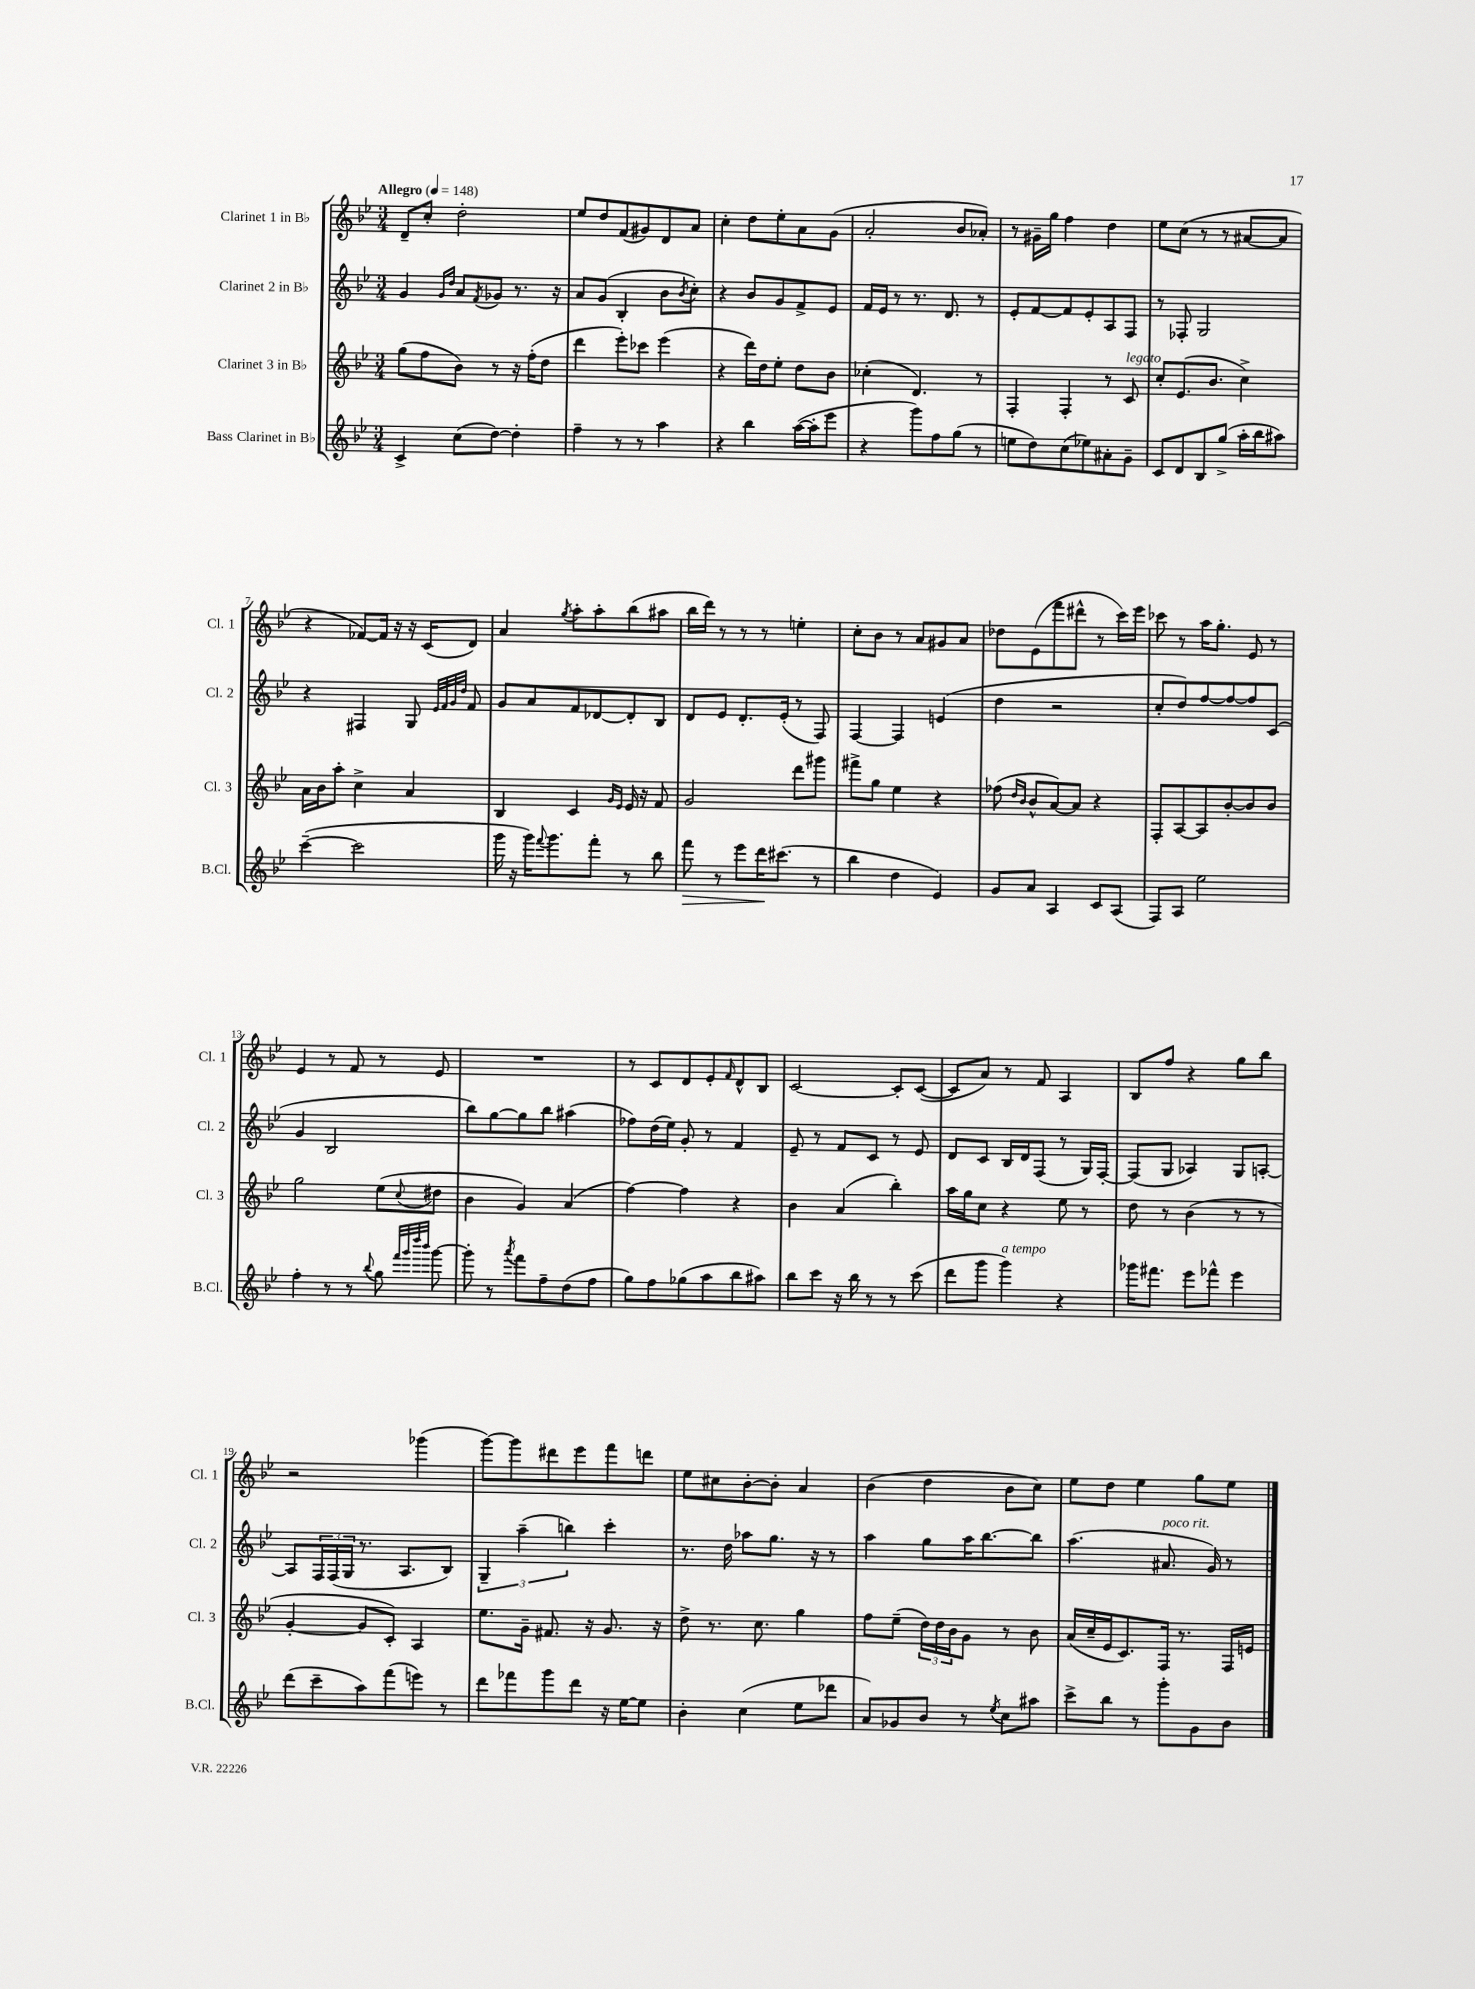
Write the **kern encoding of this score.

**kern	**dynam	**kern	**kern	**kern
*part4	*part4	*part3	*part2	*part1
*staff4	*staff4	*staff3	*staff2	*staff1
*I"Bass Clarinet in B♭	*	*I"Clarinet 3 in B♭	*I"Clarinet 2 in B♭	*I"Clarinet 1 in B♭
*I'B.Cl.	*	*I'Cl. 3	*I'Cl. 2	*I'Cl. 1
*clefG2	*	*clefG2	*clefG2	*clefG2
*k[b-e-]	*	*k[b-e-]	*k[b-e-]	*k[b-e-]
*M3/4	*	*M3/4	*M3/4	*M3/4
*MM148	*	*MM148	*MM148	*MM148
=1	=1	=1	=1	=1
!	!	!	!	!LO:TX:a:B:t=Allegro
4c^/	.	(8gg\L	4g/	8d~/L
.	.	8ff\	.	8cc'/J
.	.	.	16qqg/LL	.
.	.	.	16qqdd/JJ	.
(8cc\L	.	8b-\J)	8a/L	2dd'\
.	.	.	8qf/	.
[8dd\J)	.	8r	8g-X/J	.
4dd'\]	.	16r	8.r	.
.	.	(16ff'\KL	.	.
.	.	8dd\J	.	.
.	.	.	16r	.
=2	=2	=2	=2	=2
4ff~\	.	4ddd\	8a/L	8ee-/L
.	.	.	(8g/J	8dd/
8r	.	8eee-'\L)	4B-'/	(8f/
8r	.	8ccc-X\J	.	8g#X/)
4aa\	.	(4eee-\	8b-\L	8d/
.	.	.	8qb-/	.
.	.	.	8cc'\J)	8a/J
=3	=3	=3	=3	=3
4r	.	4r	4r	4cc'\
4bb-\	.	16ddd\LL)	8b-/L	8dd\L
.	.	16dd\J	.	.
.	.	8ee-'\J	8g/	8ee-'\
([16aa\LL	.	8dd\L	8f^/	8a\
16aa'\J]	.	.	.	.
8eee-\J	.	8b-\J	8e-/J	(8g\J
=4	=4	=4	=4	=4
4r	.	(4cc-X'\	16f/LL	2a'/
.	.	.	16e-/JJ	.
.	.	.	8r	.
8ggg\L)	.	4.d/)	8.r	.
8ff\	.	.	.	.
.	.	.	8.d/	.
(8gg\J	.	.	.	8b-/L
8r	.	8r	8r	8a-X'/J)
=5	=5	=5	=5	=5
8een\L	.	4F'/	8e-'/L	8r
8dd\)	.	.	[8f/	16g#X~\LL
.	.	.	.	16gg\JJ
(8cc\	.	4F'/	8f/]	4ff\
8ee-X\)	.	.	8e-'/	.
8a#X'\	.	8r	8A/	4dd\
!	!	!LO:TX:a:i:t=legato	!	!
8g~\J	.	8c/	8F/J	.
=6	=6	=6	=6	=6
8c/L	.	8cc'/L	8r	8ee-\L
8d/	.	(8.e-/	8F-X'/	(8cc\J
8B-/	.	.	2G/	8r
.	.	8.b-/J	.	.
(8gg^/J	.	.	.	8r
16aa'\LL	.	4cc^\)	.	[8a#X/L
16bb-\J	.	.	.	.
8aa#X\J)	.	.	.	8a#/J]
!!LO:LB:g=z
=7	=7	=7	=7	=7
([4ccc~\	.	16a\LL	4r	4r
.	.	16b-\J	.	.
.	.	8aa'\J	.	.
2ccc\]	.	4cc^\	4F#X/	[8f-X/L)
.	.	.	.	16f-/Jk]
.	.	.	.	16r
.	.	4a/	8G/	16r
.	.	.	.	(16c/KL
.	.	.	32qqe-/LLL	.
.	.	.	32qqf/	.
.	.	.	32qqg/	.
.	.	.	32qqdd/JJJ	.
.	.	.	8f/	8d/J)
=8	=8	=8	=8	=8
16ggg\	.	4B-/	8g/L	4a/
16r	.	.	.	.
16ggg\KL)	.	.	8a/	.
8qqfff/	.	.	.	.
8.ggg\	.	.	.	.
.	.	.	.	8qgg/
.	.	4c/	8f/	8aa'\L
8fff'\J	.	.	[8d-X/	8aa'\
.	.	16qqg/LL	.	.
.	.	16qqe-/JJ	.	.
8r	.	16e-/	8d-'/]	(8bb-\
.	.	16r	.	.
8bb-\	.	8f/	8B-/J	8aa#X\J
=9	=9	=9	=9	=9
!	!LO:HP:b	!	!	!
8fff\	>	2g/	8d/L	16bb-\LL
.	.	.	.	16ddd\JJ)
8r	.	.	8e-/J	8r
8eee-\L	.	.	8.d'/L	8r
16ddd\K	.	.	.	8r
(8.ccc#X\J	]	.	(16e-'/Jk	.
.	.	8ddd\L	8r	4een'\
8r	.	8ggg#X\J	8F/)	.
=10	=10	=10	=10	=10
4bb-\	.	8fff#X^\L	[4F/	8cc'\L
.	.	8gg\J	.	8b-\J
4dd\	.	4ee-\	4F/]	8r
.	.	.	.	8a/L
4e-/)	.	4r	(4en/	8g#X/
.	.	.	.	8a/J
=11	=11	=11	=11	=11
8g/L	.	(8ff-X\	4dd\	8dd-X\L
.	.	16qqdd/LL	.	.
.	.	16qqb-/JJ	.	.
8a/J	.	8b-^^/L	.	(8e-\
4A/	.	[8a/)	2r	8fff\
.	.	8a/J]	.	8ddd#X^^\J
8c/L	.	4r	.	8r
(8A/J	.	.	.	16ccc\LL)
.	.	.	.	16eee-\JJ
=12	=12	=12	=12	=12
8F/L)	.	8F'/L	8cc'/L	8ccc-X\
8A/J	.	[8A/	8dd/)	8r
2ee-\	.	8A/]	[8ff/	16aa\KL
.	.	.	.	8.gg'\J
.	.	[8b-'/	8ff/_	.
.	.	8b-/]	8ff/]	8e-/
.	.	8b-/J	(8c/J	8r
!!LO:LB:g=z
=13	=13	=13	=13	=13
4ff'\	.	2gg\	4g/	4e-/
8r	.	.	2B-/	8r
8r	.	.	.	8f/
8qqbb-/	.	.	.	.
8gg\	.	(8ee-\L	.	8r
32qqfff/LLL	.	.	.	.
32qqggg/	.	.	.	.
32qqdddd/	.	.	.	.
32qqbbb-/JJJ	.	8qqcc/	.	.
[8ggg\	.	8dd#X\J	.	8e-/
=14	=14	=14	=14	=14
8ggg'\]	.	4b-\	8bb-\L)	2.r
8r	.	.	[8gg\	.
8qaaa/	.	.	.	.
8fff\L	.	4g/)	8gg\]	.
8ff~\	.	.	8bb-\J	.
(8dd\	.	(4a/	(4aa#X\	.
8ff\J	.	.	.	.
=15	=15	=15	=15	=15
8gg\L)	.	[4ff\)	8ff-X\L)	8r
8ff\	.	.	(16dd\L	8c/L
.	.	.	16ee-\JJ)	.
(8gg-X\	.	4ff\]	8g'/	8d/
8aa\	.	.	8r	8e-'/
.	.	.	.	16qqf/
8bb-\	.	4r	4f/	8d^^/
8aa#X\J)	.	.	.	8B-/J
=16	=16	=16	=16	=16
8bb-\L	.	4b-\	8e-~/	[2c/
8ccc\J	.	.	8r	.
16r	.	(4a/	8f/L	.
16bb-\	.	.	.	.
8r	.	.	8c/J	.
8r	.	4bb-'\)	8r	8c'/L]
(8ccc\	.	.	8e-/	([8c/J
=17	=17	=17	=17	=17
8ddd\L	.	16aa\LL	8d/L	8c/L]
.	.	16gg\J	.	.
8ggg\J	.	8cc\J	8c/J	8a/J)
!LO:TX:a:i:t=a tempo	!	!	!	!
4ggg\)	.	4r	16B-/LL	8r
.	.	.	16d/J	.
.	.	.	(8F/J	8f/
4r	.	8ee-\	8r	4A/
.	.	8r	16G/LL)	.
.	.	.	[16F'/JJ	.
=18	=18	=18	=18	=18
16ggg-X\KL	.	8dd\	(8F/L]	8B-/L
8.fff#X\J	.	.	.	.
.	.	8r	8G/J	8ff/J
8eee-\L	.	(4b-\	4A-X/)	4r
8fff-X^^\J	.	.	.	.
4eee-\	.	8r	8G/L	8gg\L
.	.	8r	[8An'/J	8bb-\J
!!LO:LB:g=z
=19	=19	=19	=19	=19
(8ddd\L	.	[4g'/	8A/L]	2r
8ccc~\	.	.	24F/L	.
.	.	.	(24F/	.
.	.	.	24G/JJ	.
8aa\)	.	8g/L]	8.r	.
(8fff\	.	8c'/J)	.	.
.	.	.	8.A/L	.
8eeen\J)	.	4A/	.	(4ggg-X\
8r	.	.	8B-/J)	.
=20	=20	=20	=20	=20
8ddd\L	.	8.ee-\L	6G~/	[8ggg\L)
8fff-X\	.	.	.	8ggg\]
.	.	.	(6aa~\	.
.	.	16g~\Jk	.	.
8ggg\	.	8.f#X/	.	8ddd#X\
.	.	.	6bbn\)	.
8ddd\J	.	.	.	8eee-\
.	.	16r	.	.
16r	.	8.g/	4ccc'\	8fff\
[16ee-\KL	.	.	.	.
8ee-\J]	.	.	.	8dddn\J
.	.	16r	.	.
=21	=21	=21	=21	=21
4b-'\	.	8dd^\	8.r	8ee-\L
.	.	8.r	.	8cc#X\
.	.	.	16dd\	.
(4cc\	.	.	8aa-X\L	[8b-'\
.	.	8.cc\	.	.
.	.	.	8.gg\J	8b-'\J]
8ee-\L	.	4gg\	.	4a/
.	.	.	16r	.
8ddd-X\J	.	.	8r	.
=22	=22	=22	=22	=22
8a/L)	.	8ff\L	4aa\	(4b-\
8g-X/	.	(8ee-~\J	.	.
8b-/J	.	24dd\LL)	8gg\L	4dd\
.	.	24dd\	.	.
.	.	24b-\J	.	.
8r	.	8g\J	16aa\K	.
.	.	.	[8.bb-\	.
8qee-/	.	.	.	.
8cc\L	.	8r	.	8b-\L
8aa#X\J	.	8b-\	8bb-\J]	8cc\J)
=23	=23	=23	=23	=23
8ccc^\L	.	(16a/LL	(4.aa\	8ee-\L
.	.	16cc~/	.	.
8bb-\J	.	16e-/J	.	8dd\J
.	.	8.c/)	.	.
8r	.	.	.	4ee-\
!	!	!	!LO:TX:a:i:t=poco rit.	!
8ggg'\L	.	16F/Jk	8.a#X/	.
.	.	8.r	.	.
8g\	.	.	.	8gg\L
.	.	.	16g/)	.
8b-\J	.	16F/LL	8r	8ee-\J
.	.	16en/JJ	.	.
==	==	==	==	==
*-	*-	*-	*-	*-
